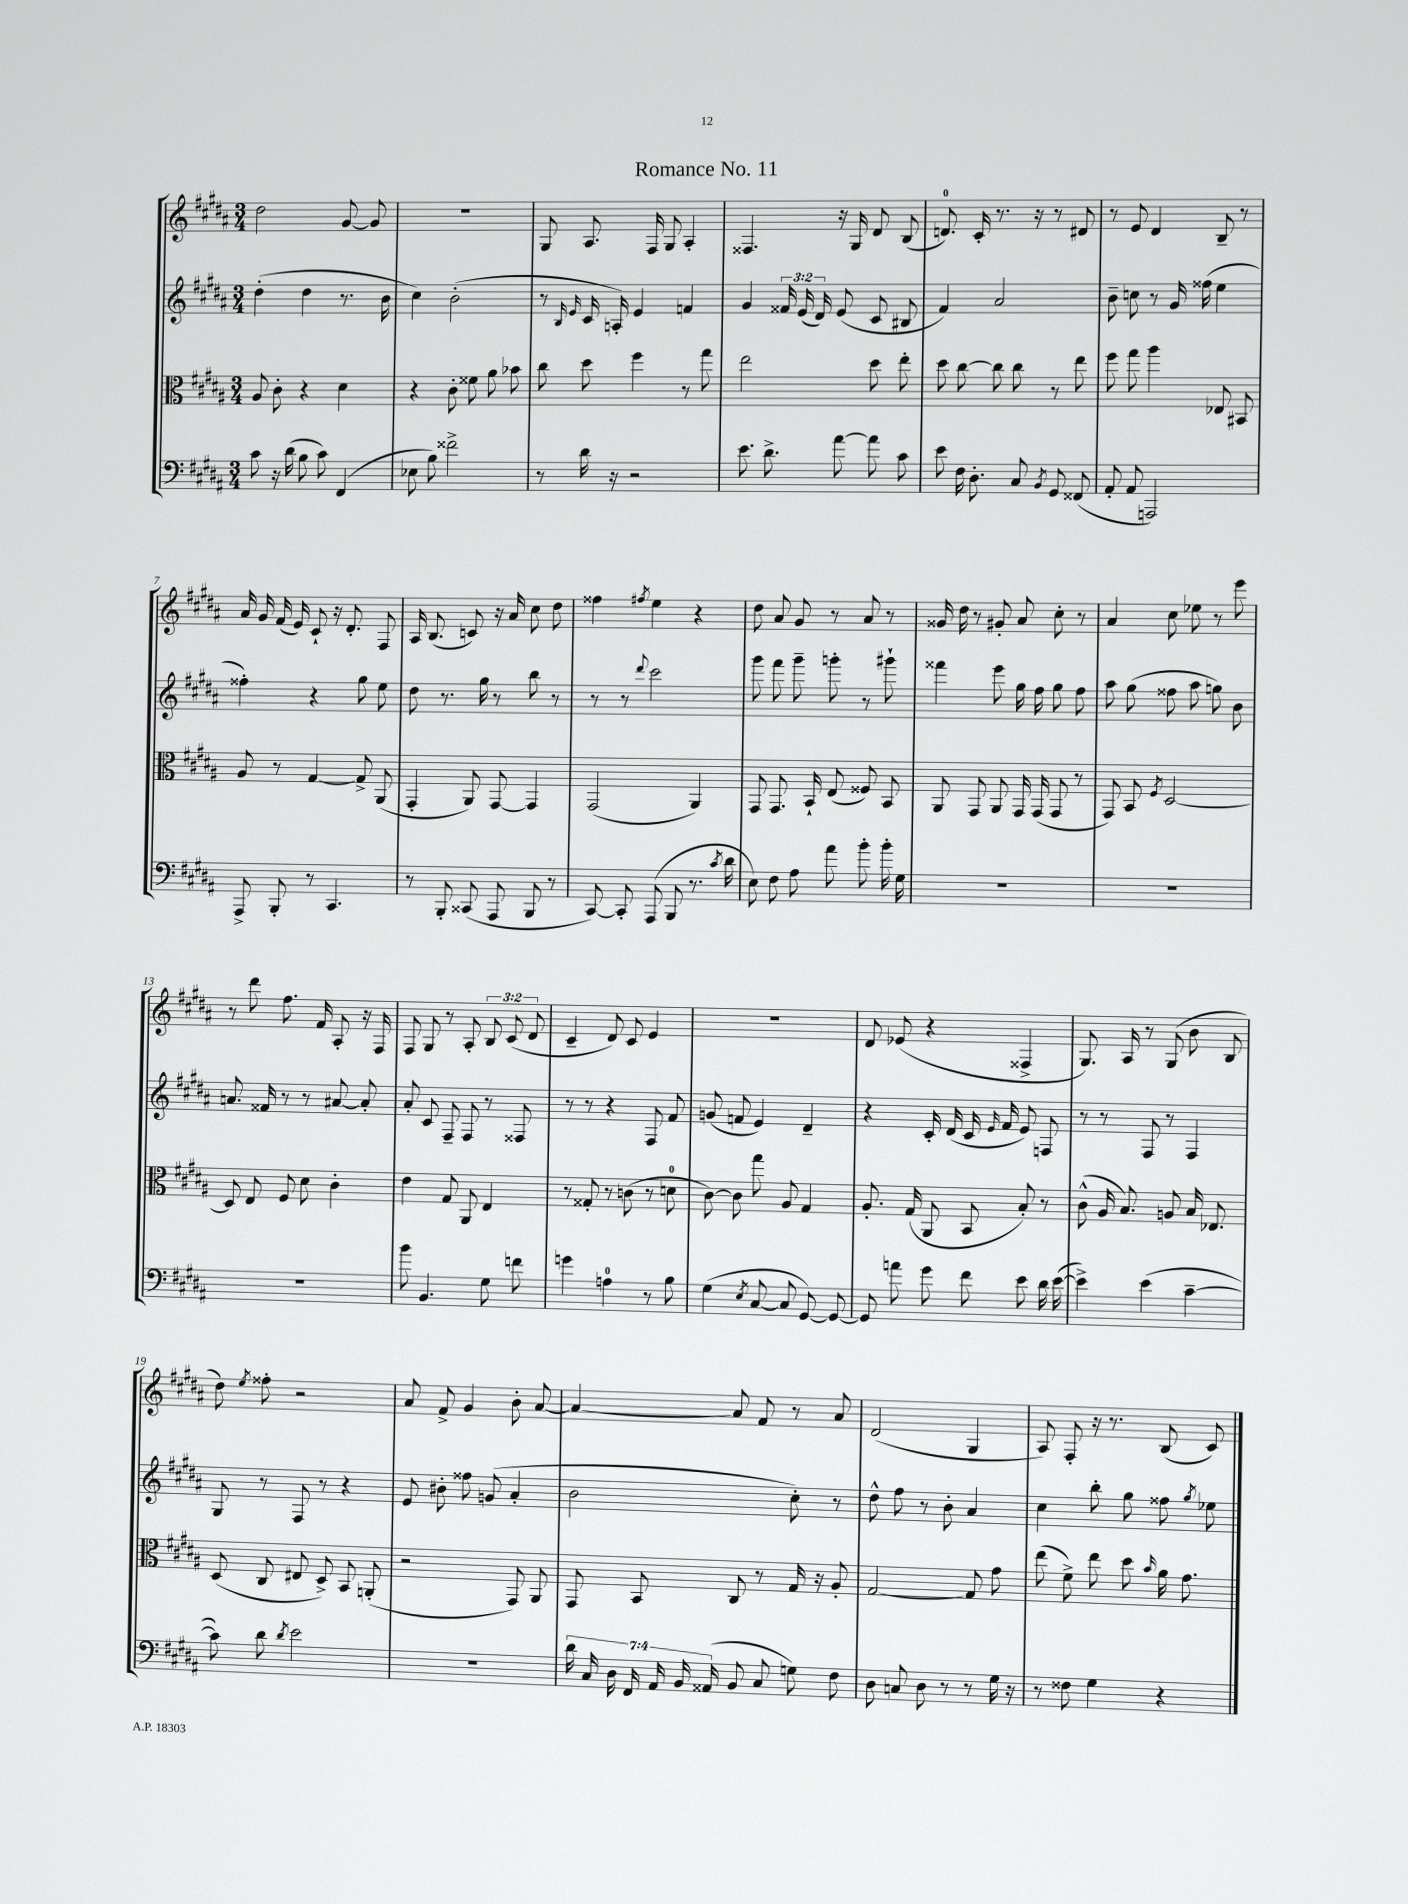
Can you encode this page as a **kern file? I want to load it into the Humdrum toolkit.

**kern	**kern	**kern	**kern
*staff4	*staff3	*staff2	*staff1
*clefF4	*clefC3	*clefG2	*clefG2
*k[f#c#g#d#a#]	*k[f#c#g#d#a#]	*k[f#c#g#d#a#]	*k[f#c#g#d#a#]
*M3/4	*M3/4	*M3/4	*M3/4
8c#\	8A#/	(4dd#'\	2dd#\
16r	8c#'\	.	.
(16d#\	.	.	.
8B\	4r	4dd#\	.
8c#\)	.	.	.
(4FF#/	4d#\	8.r	[8g#/
.	.	.	8g#/]
.	.	16b\	.
=	=	=	=
8E-\	4r	4cc#\)	2.r
8B\)	.	.	.
2f##^\	8c#'\	(2b'\	.
.	8f##\	.	.
.	8a#\	.	.
.	8b-\	.	.
=	=	=	=
8r	8cc#\	8r	8G#/
.	.	16qqB/	.
.	.	16qqe/	.
16d#\	8dd#\	16c#/	8.A#/
16r	.	16A'/)	.
2r	4ff#\	4e/	.
.	.	.	16F#/
.	.	.	8G#/
.	8r	4f/	4A#'/
.	8gg#\	.	.
=	=	=	=
8.e\	2ee\	4g#/	4.F##/
8.d#^\	.	.	.
.	.	24f##/	.
.	.	(24e/	.
.	.	24d#/)	.
[8a#\	.	(8e/	16r
.	.	.	16G#/
8a#\]	8dd#\	8c#/	8d#/
8c#\	8ee'\	8B#/	(8B/
=	=	=	=
8e\	8dd#\	4f#/)	8.d/)
16F#\	[8cc#\	.	.
8.D#'\	.	.	16c#'/
.	8cc#\]	2a#/	8.r
8C#/	8cc#\	.	.
.	.	.	16r
8qBB/	.	.	.
8GG#/	8r	.	8r
(8FF##/	8ee\	.	8d#/
=	=	=	=
8AA#'/	8ff#\	8b~\	8r
8AA#/	8gg#\	8cc\	8e/
2AAA/)	4aa#\	8r	4d#/
.	.	16g#/	.
.	.	(16ff##\	.
.	8E-/	4ee\	8B~/
.	8BB#/	.	8r
=	=	=	=
8AAA#^/	8A#/	4ff##'\)	16a#/
.	.	.	16g#/
8BBB'/	8r	.	(16f#/
.	.	.	16e/)
8r	[4G#/	4r	8c#`/
4.CC#/	.	.	16r
.	.	.	8.d#'/
.	8G#^/]	8gg#\	.
.	(8AA#/	8ee\	8F#/
=	=	=	=
8r	4GG#'/	8dd#\	16A#/
.	.	.	(8.B/
8BBB'/	.	8.r	.
(8CC##/	8AA#/)	.	8c/)
.	.	16gg#\	.
8AAA#/	[8GG#/	8r	16r
.	.	.	16a#/
8BBB/	4GG#/]	8bb\	8cc#\
8r	.	8r	8dd#\
=	=	=	=
[8CC#/)	(2GG#/	8r	4ff##\
8CC#'/]	.	8r	.
.	.	8qqddd#/	8qff#/
(8AAA#/	.	2ccc#\	4ee\
8BBB/	.	.	.
8.r	4AA#/)	.	4r
8qc#/	.	.	.
16d#\	.	.	.
=	=	=	=
8E\)	8GG#/	8ggg#\	8dd#\
8F#\	8.GG#/	8fff#\	8a#/
8A#\	.	8ggg#~\	8g#/
.	16BB`/	.	.
8a#\	(8E/	8ggg'\	8r
8b'\	8F##/)	8r	8a#/
16b'\	8BB/	8ggg#`\	8r
16G#\	.	.	.
=	=	=	=
2.r	8AA#/	4fff##\	16g##/
.	.	.	16dd#\
.	8GG#/	.	8r
.	8AA#/	8eee\	8g#'/
.	16GG#/	16gg#\	8a#/
.	(16GG#/	16ff#\	.
.	8GG#/	8gg#\	8cc#'\
.	8r	8ff#\	8r
=	=	=	=
2.r	8GG#/)	8aa#\	4a#/
.	8BB/	(8gg#\	.
.	8qF#/	.	.
.	[2D#/	8ff##\	8cc#\
.	.	8aa#\	8ee-\
.	.	8gg\)	8r
.	.	8b\	8eee\
=	=	=	=
2.r	8D#/]	8.a/	8r
.	8E/	.	8ddd#\
.	.	16f##/	.
.	8F#/	8r	8.ff#\
.	8d#\	8r	.
.	.	.	16f#/
.	4c#'\	[8a#/	8A#'/
.	.	8a#'/]	16r
.	.	.	16F#/
=	=	=	=
8b\	4e\	8a#'/	8F#/
4.BB/	.	8c#/	8G#/
.	8G#/	8F#~/	8r
.	8AA#/	8F#/	8A#'/
8G#\	4E/	8r	12B/
.	.	.	(12c#/
8f\	.	8F##/	.
.	.	.	12d#/
=	=	=	=
4g\	8r	8r	4c#~/
.	8G##'/	8r	.
4A\	8r	4r	8d#/)
.	(8c\	.	8c#/
8r	8r	8F#/	4e/
8B\	8d\	8f#/	.
=	=	=	=
(4G#\	[8c#\)	(8g/	2.r
.	8c#\]	8f/	.
8qE/	.	.	.
[8C#/	8gg#\	4e/)	.
8C#/]	8A#/	.	.
[8GG#/)	4G#/	4d#~/	.
8GG#/_	.	.	.
=	=	=	=
8GG#/]	8.A#'/	4r	8d#/
8a\	.	.	(8e-/
.	(16G#/	.	.
8g#\	8AA#/	16c#'/	4r
.	.	(16d#/	.
8f#\	8BB/	16c#/	.
.	.	16qqe/	.
.	.	16f#/	.
8e\	8B'/)	8e/)	4F##^/
16d#\	8r	8F/	.
([16e\	.	.	.
=	=	=	=
4e^\])	(8c#^^\	8r	8.G#/)
.	16A#/	8r	.
.	8.B/)	.	16A#/
(4e\	.	8F#/	8r
.	8A/	8r	(8G#/
[4c#~\	16B/	4F#/	8b\
.	8.E-/	.	.
.	.	.	8B/
=	=	=	=
8c#\])	(8D#/	8G#/	8dd#\)
.	.	.	8qee/
8d#\	8C#/	8r	8ff##'\
8qd#/	.	.	.
2e\	8E#/	8F#/	2r
.	8D#^/)	8r	.
.	8BB/	4r	.
.	(8AA'/	.	.
=	=	=	=
2.r	2r	8e/	8a#/
.	.	8b#'\	8f#^/
.	.	8ff##\	4g#/
.	.	(8g/	.
.	8GG#/)	4a#'/	8b'\
.	8AA#/	.	[8a#/
=	=	=	=
28d#\	8GG#/	2b\	4a#/_
28C#/	.	.	.
28D#\	.	.	.
28FF#/	.	.	.
.	8BB/	.	.
28AA#/	.	.	.
28BB/	.	.	.
(28AA##/	.	.	.
8BB/	8C#/	.	8a#/]
8C#/	8r	.	8f#/
8G\)	16G#/	8cc#'\)	8r
.	16r	.	.
8F#\	8A#'/	8r	8a#/
=	=	=	=
8D#\	[2G#/	8dd#^^\	(2d#/
8C/	.	8ff#\	.
8D#\	.	8r	.
8r	.	8b'\	.
8r	8G#/]	4a#/	4G#/
16G#\	8g#\	.	.
16r	.	.	.
=	=	=	=
8r	(8ee\	4cc#\	8A#/)
8F##\	8f#^\)	.	8F#'/
4G#\	8ee\	8bb'\	16r
.	.	.	8.r
.	8dd#\	8gg#\	.
.	16qqb/	.	.
4r	16a#\	8ff##\	(8B/
.	8.g#\	.	.
.	.	8qgg#/	.
.	.	8ee-\	8c#/)
==	==	==	==
*-	*-	*-	*-
